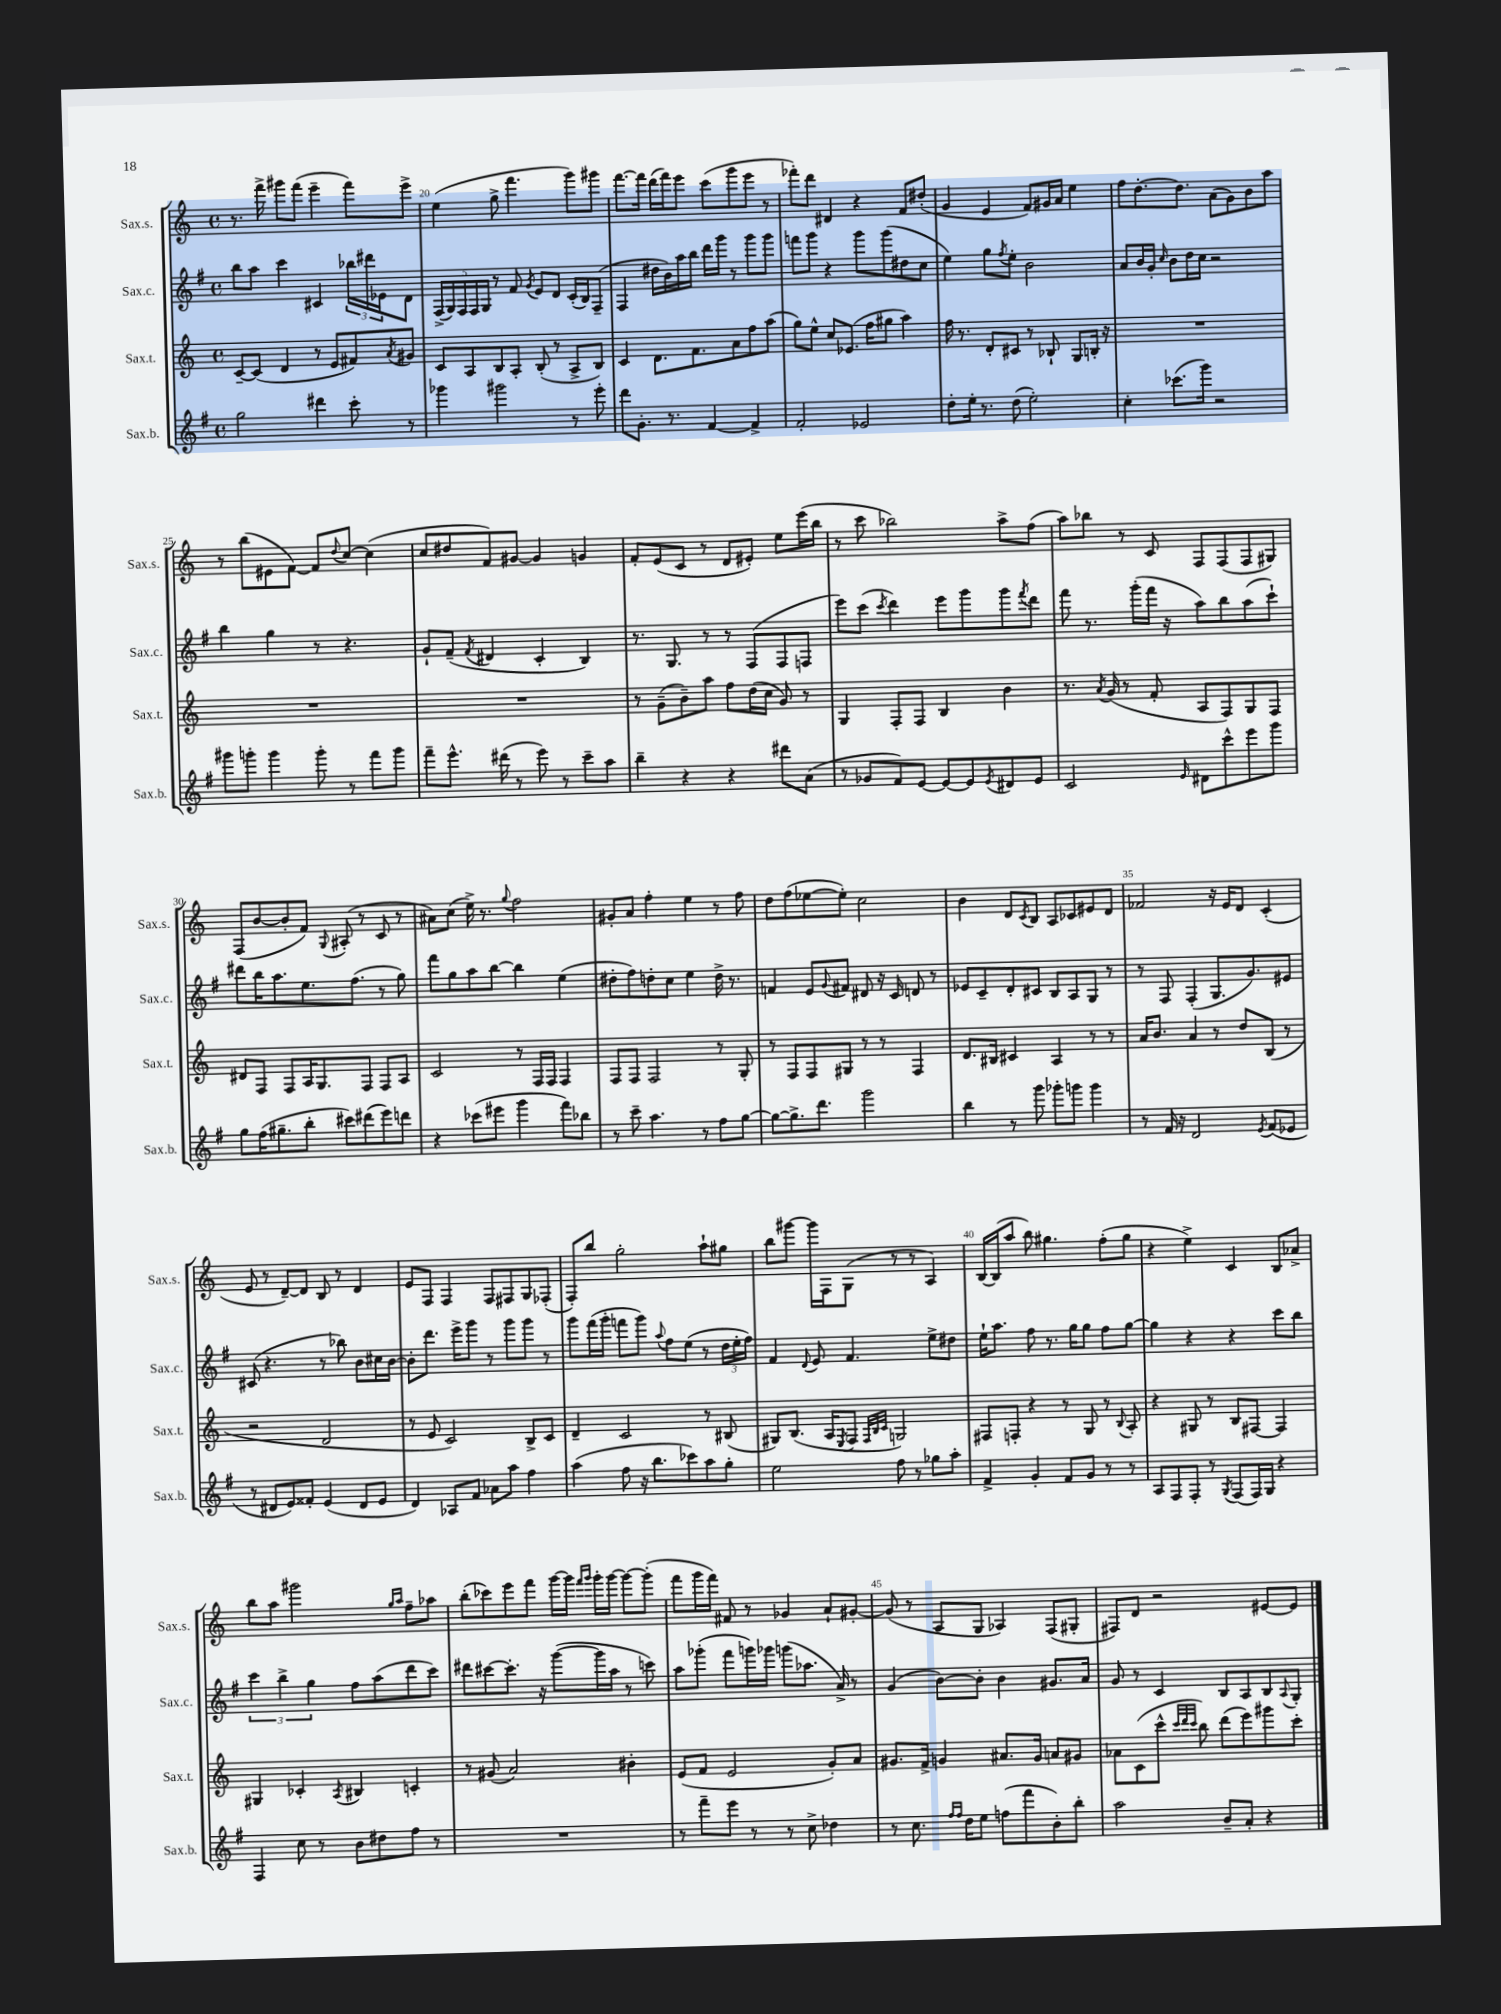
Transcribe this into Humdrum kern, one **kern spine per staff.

**kern	**kern	**kern	**kern
*part4	*part3	*part2	*part1
*staff4	*staff3	*staff2	*staff1
*I"Sax.b.	*I"Sax.t.	*I"Sax.c.	*I"Sax.s.
*I'Sax.b.	*I'Sax.t.	*I'Sax.c.	*I'Sax.s.
*clefG2	*clefG2	*clefG2	*clefG2
*k[f#]	*k[]	*k[f#]	*k[]
*M4/4	*M4/4	*M4/4	*M4/4
*met(c)	*met(c)	*met(c)	*met(c)
=19	=19	=19	=19
2gg\	[8c~/L	8bb\L	8.r
.	(8c/J]	8aa\J	.
.	.	.	16fff^\
.	4d/	4ccc\	8ggg#X\L
.	.	.	(8fff\J
4ddd#X\	8r	4c#X/	4eee~\
.	8e/L	.	.
8ccc'\	8f#X/)	24bb-X\LL	8fff\L)
.	.	24ddd#X\	.
.	.	24e-X\J	.
.	8qa/	.	.
8r	8g#X/J	8d\J	8eee^\J
=20	=20	=20	=20
4ggg-X\	8c/L	(20F#^/LL	(4ee\
.	.	20G/)	.
.	.	20F#/	.
.	8A/	.	.
.	.	20F#/	.
.	.	20G/JJ	.
2ggg#X\	8B/	8r	8gg^\
.	8A'/J	8f#/	4.fff\
.	.	8qg/	.
.	(8B'/	8e/L	.
.	8r	8d/J	.
8r	8A^/L	(16c'/LL	8ggg\L)
.	.	16B/J)	.
8eee'\	8B/J)	(8F#~/J	8ggg#X\J
=21	=21	=21	=21
8ddd\L	4c/	4F#/	[8.fff\L
8.g'\J	.	.	.
.	.	.	16fff\Jk]
.	8.d\L	16dd#X\LL	(16ddd\LL
8.r	.	16b\)	16fff\J)
.	.	16aa\	8eee\J
.	8.f\	16bb\JJ	.
[4f#/	.	16ddd\LL	(8ccc\L
.	.	16ggg\JJ	.
.	8a\	8r	8ggg\
4f#^/]	8ff\	8ggg\L	8eee\J
.	(8aa\J	8ggg\J	8r
=22	=22	=22	=22
2f#'/	8gg\L)	8fffn\L	8fff-X'\L)
.	8ee^^\J	8ggg\J	8ddd\J
.	8cc/L	4r	4d#X/
.	(8.e-X/J	.	.
2e-X/	.	8ggg\L	4r
.	16ff\KL	.	.
.	8gg#X\J	(8ggg\	.
.	4aa\)	8dd#X\	8f/L
.	.	8cc\J	(8dd#X'/J
=23	=23	=23	=23
8dd'\L	16ff\	4ee\)	4g/
.	8.r	.	.
16ee'\Jk	.	.	.
8.r	.	.	.
.	8d'/L	8gg\L	4e/
.	.	8qff#/	.
(8dd\	8c#X/J	8ee'\J	.
2ee'\)	8r	2b\	8f/L)
.	8B-X`/	.	16g#X/L
.	.	.	16a/JJ
.	8G/L	.	4ee\
.	16Bn'/Jk	.	.
.	16r	.	.
=24	=24	=24	=24
4cc'\	1r	8a/L	8ff\L
.	.	16b/L	[8.dd'\
.	.	16g'/JJ	.
.	.	16qqcc/	.
(8.ccc-X\L	.	8b\L	.
.	.	.	8.dd\J]
.	.	16dd\L	.
16ggg\Jk)	.	16cc\JJ	.
2r	.	2r	(8a\L
.	.	.	8g\)
.	.	.	8b\
.	.	.	8aa\J
!!LO:LB:g=z
=25	=25	=25	=25
8ggg#X\L	1r	4bb\	8r
8gggn'\J	.	.	(8bb\L
4ggg\	.	4gg\	8e#X\
.	.	.	[8f\J)
8ggg'\	.	8r	8f/L]
.	.	.	8qqdd/
8r	.	4.r	[8cc/J
8fff#\L	.	.	(4cc\]
8ggg\J	.	.	.
=26	=26	=26	=26
8fff#~\L	1r	8g`/L	8cc/L
8.eee^^\J	.	(8f#~/J	8dd#X/
.	.	8qf#/	.
.	.	4d#X/	8f/)
(16ddd#X\	.	.	.
8r	.	.	[8g#X/J
8eee\)	.	4c'/	4g#/]
8r	.	.	.
8ccc~\L	.	4B/)	4gn/
8aa\J	.	.	.
=27	=27	=27	=27
4bb~\	8r	8.r	8f'/L
.	(8g~\L	.	(8e/
.	.	8.G/	.
4r	8b~\)	.	8c/J
.	8aa\J	8r	8r
4r	8ff\L	8r	8d/L
.	(16dd\L	(8F#/L	8e#X'/J)
.	16cc\JJ	.	.
8ddd#X\L	8g/)	8F#/	8ee\L
(8a\J	8r	8Fn/J	(16eee\L
.	.	.	16bb\JJ
=28	=28	=28	=28
8r	4G/	8eee\L)	8r
8g-X/L	.	(8ccc\J	8ccc\
.	.	8qccc/	.
8f#/)	8F'/L	4ddd\)	2bb-X\)
[8e/J	8F/J	.	.
8e/L_	4B/	8eee\L	.
8e/]	.	8ggg\	.
8qe/	.	.	.
8d#X/	4b\	8ggg\	8aa^\L
.	.	8qfff#/	.
8e/J	.	8ddd\J	(8ff\J
=29	=29	=29	=29
2c/	8.r	8fff#\	8aa\L)
.	.	8.r	8bb-X\J
.	8qa/	.	.
.	(16g/	.	.
.	8r	.	8r
.	.	(16ggg'\LL	.
.	8f'/	16fff#\JJ	8c/
.	.	16r	.
16qqe/	.	.	.
8d#X\L	8A/L	8aa\L)	8F/L
8ccc^^\	8F/)	8bb\	(8F/
8eee\	8G/	(8aa\	8F/
8ggg\J	8F/J	8ccc`\J)	8G#X/J)
!!LO:LB:g=z
=30	=30	=30	=30
8gg\L	8d#X/L	8ddd#X\L	(8F/L
(16ff#\K	8F/J	16bb\K	[8b/
8.gg#X~\	.	8.aa\	.
.	8F/L	.	8b'/]
8bb'\J	16A/K	8.ee\	8f/J)
.	8.G/	.	.
.	.	.	8qqG/
8ccc#X\L)	.	.	(8A#X'/
.	.	(8.ff#\J	.
(8ddd#X\	8F/J	.	8r
8eee\)	8F/L	8r	8c/
8dddn\J	8A/J	8gg\)	8r
=31	=31	=31	=31
4r	2c/	8fff#\L	8a#X\L)
.	.	8gg\	(8cc\J
(8ccc-X\L	.	8aa\	16ee^\)
.	.	.	8.r
8eee#X\J	.	[8bb\J	.
.	.	.	8qqgg/
4ggg\	8r	4bb\]	2ff\
.	16F/LL	.	.
.	16F/JJ	.	.
8fff#\L)	4F/	(4ee\	.
8bb-X\J	.	.	.
=32	=32	=32	=32
8r	8F/L	8dd#X'\L	8g#X'/L
8ccc~\	8F/J	8ff#\)	8a/J
4.aa\	2F/	8ddn'\	4ff'\
.	.	8cc\J	.
.	.	4ee\	4ee\
8r	.	.	.
8ff#\L	8r	16dd^\	8r
.	.	8.r	.
[8gg\J	8G'/	.	8ff\
=33	=33	=33	=33
8gg\L_	8r	4fn/	8dd\L
8.gg^\]	8F/L	.	(8ff\
.	8F/	8e/L	[8ee-X\
8.ddd\J	.	.	.
.	.	8qqg/	.
.	8G#X/J	8f#X/J	8ee-'\J])
2ggg\	8r	8d#X/	2cc\
.	8r	16r	.
.	.	16c/	.
.	4F/	8dn/	.
.	.	8r	.
=34	=34	=34	=34
4bb\	8.d/L	8e-X/L	4b\
.	.	8c~/	.
.	16B#X/Jk	.	.
8r	4c#X/	8d'/	8d/L
.	.	.	8qc/
8ggg\	.	8c#X/J	8B/J
8ggg-X'\L	4A/	8B/L	8A/L
8gggn\J	.	8A/	8c-X/
4ggg\	8r	8G/J	8e#X/
.	8r	8r	8d/J
=35	=35	=35	=35
8r	16a/KL	8r	2f-X/
.	8.b/J	.	.
16f#/	.	8F#/	.
16r	.	.	.
2d/	4a/	(4F#'/	.
.	8r	8.G/L	16r
.	.	.	16e/KL
.	8dd/L	.	8d/J
.	.	8.g/)	.
8qe/	.	.	.
(8f#/L	(8B/J	.	(4c'/
8e-X/J	8r	8e#X/J	.
!!LO:LB:g=z
=36	=36	=36	=36
8r	2r	(8c#X/	8e/
8d#X/L	.	4.r	8r
8e/)	.	.	[8d~/L)
8f##X'/J	.	.	8d/J]
(4e/	2d/	8r	8B/
.	.	8bb-X\)	8r
8d#/L	.	8b\L	4d/
8e/J	.	16cc#X\L	.
.	.	[16b\JJ	.
=37	=37	=37	=37
4d/)	8r	8b'\L]	8e/L
.	8e/	8.ddd\J	8F/J
8A-X/L	2c/)	.	4F/
.	.	16eee^\KL	.
8f#/J	.	8ggg\J	.
8a-X\L	.	8r	8F/L
8aa\J	.	8ggg\L	8F#X/
4ff#\	8B^/L	8ggg\J	8G/
.	8c/J	8r	(8F-X'/J
=38	=38	=38	=38
(4aa\	4d~/	8ggg\L	8F'/L)
.	.	(16fff#\L	8bb/J
.	.	16ggg'\JJ	.
8ff#\	2c/	8fffn\L	2gg'\
16r	.	8ggg\J)	.
8.bb\L	.	.	.
.	.	8qqaa/	.
.	.	8ff#\L	.
8ccc-X\)	.	(8ee\J	.
8aa\	8r	8r	8aa`\L
8gg'\J	(8B#X/	24dd\LL	8gg#X\J
.	.	24ee'\	.
.	.	24ff#\JJ)	.
=39	=39	=39	=39
2ee\	8G#X/L)	4f#/	8bb\L
.	(8.B/J	.	[8ggg#X\J
.	.	8qqd/	.
.	.	8e/	16ggg#\LL]
.	16A/KL	.	16F\J
.	8qE/	.	.
.	8F/J	4.f#/	(8G\J
.	32qqF/LLL	.	.
.	32qqB/	.	.
.	32qqc/JJJ	.	.
8ff#\	2Gn/)	.	8r
8r	.	.	8r
8gg-X\L	.	8ee^\L	4A/)
8aa'\J	.	8dd#X\J	.
=40	=40	=40	=40
4f#^/	8F#X/L	16ee`\KL	[16B/LL
.	.	8.aa\J	(16B/J]
.	8Fn'/J	.	8aa/J
4g'/	4r	8ff#\	8bb\)
.	.	8.r	4.gg#X\
8f#/L	8r	.	.
.	.	16gg\KL	.
8g/J	8G/	8gg\J	.
8r	8r	8ff#\L	(8ff'\L
.	8qqB/	.	.
8r	8A'/	[8gg\J	8gg#\J
=41	=41	=41	=41
8A/L	4r	4gg\]	4r
8F#/	.	.	.
8F#'/J	8G#X/	4r	4ee^\)
8r	8r	.	.
8qG/	.	.	.
(8F#/L	8B/L	4r	4c/
16F#/L)	[8F#X/J	.	.
16G/JJ	.	.	.
4r	4F#/]	8ccc\L	8B/L
.	.	8bb\J	8a-X^/J
!!LO:LB:g=z
=42	=42	=42	=42
4F#/	4G#X/	6ccc\	8bb\L
.	.	.	8aa\J
.	.	6bb^\	.
8cc\	4c-X'/	.	2ggg#X\
.	.	6gg\	.
8r	.	.	.
.	8qA/	.	.
8b\L	4B#X/	8ff#\L	.
8dd#X\	.	(8aa\	.
.	.	.	16qqgg/LL
.	.	.	16qqaa/JJ
8ff#\J	4cn'/	8ddd\	8ff~\L
8r	.	8ccc\J)	8aa-X\J
=43	=43	=43	=43
1r	8r	8ddd#X\L	(8bb'\L
.	(8g#X/	[8ccc#X\	8ccc-X\)
.	2a/)	8.ccc#'\J]	8eee\
.	.	.	8fff\J
.	.	16r	.
.	.	([8ggg\L	[16ggg\LL
.	.	.	16ggg\JJ]
.	.	.	16qqfff/LL
.	.	.	16qqggg/JJ
.	.	16ggg\L]	16ggg'\LL
.	.	16aa\JJ	[16ggg\JJ
.	4b#X'\	8r	8ggg\L_
.	.	8cccn\)	(8ggg'\J]
=44	=44	=44	=44
8r	(8e/L	8aa\L	8fff\L
8fff#~\L	8f/J	(8ggg-X'\J	16ggg\L
.	.	.	16fff\JJ)
8eee\J	2e/	8fff#\L	8f#X/
8r	.	16gggn\L)	8r
.	.	16ggg-X\JJ	.
8r	.	(8gggn\L	4g-X/
8cc^\	.	8.aa-X\J	.
4dd-X\	8g'/L)	.	8a`/L
.	.	16a^/)	.
.	8a/J	8r	[8g#X'/J
=45	=45	=45	=45
8r	8.g#X/L	(4g/	(8g#/]
8.cc\	.	.	8r
.	16f^/Jk	.	.
.	4gn/	[8b\L)	8A/L
16qqff#/LL	.	.	.
16qqff#/JJ	.	.	.
16dd\KL	.	.	.
8ee\J	.	8b'\J]	8G/J
(8ffn\L	8.a#X/L	4b\	4A-X/)
8fff#\	.	.	.
.	16g/Jk	.	.
8b'\)	8an/L	8.g#X/L	(8F/L
8bb'\J	8g#X/J	.	8G#X'/J
.	.	16a/Jk	.
=46	=46	=46	=46
2aa\	8a-X\L	8g/	8F#X/L)
.	(8c\	8r	8d/J
.	8ccc^^\J	4c/	2r
.	32qqccc/LLL	.	.
.	32qqddd/	.	.
.	32qqccc/JJJ	.	.
.	8bb\)	.	.
8b~/L	(8ddd\L	8B/L	.
8a'/J	8eee\)	8A/	.
4r	8ggg#X\	8B/	[8e#X/L
.	.	8qqA/	.
.	8ccc'\J	8G'/J	8e#/J]
==	==	==	==
*-	*-	*-	*-
